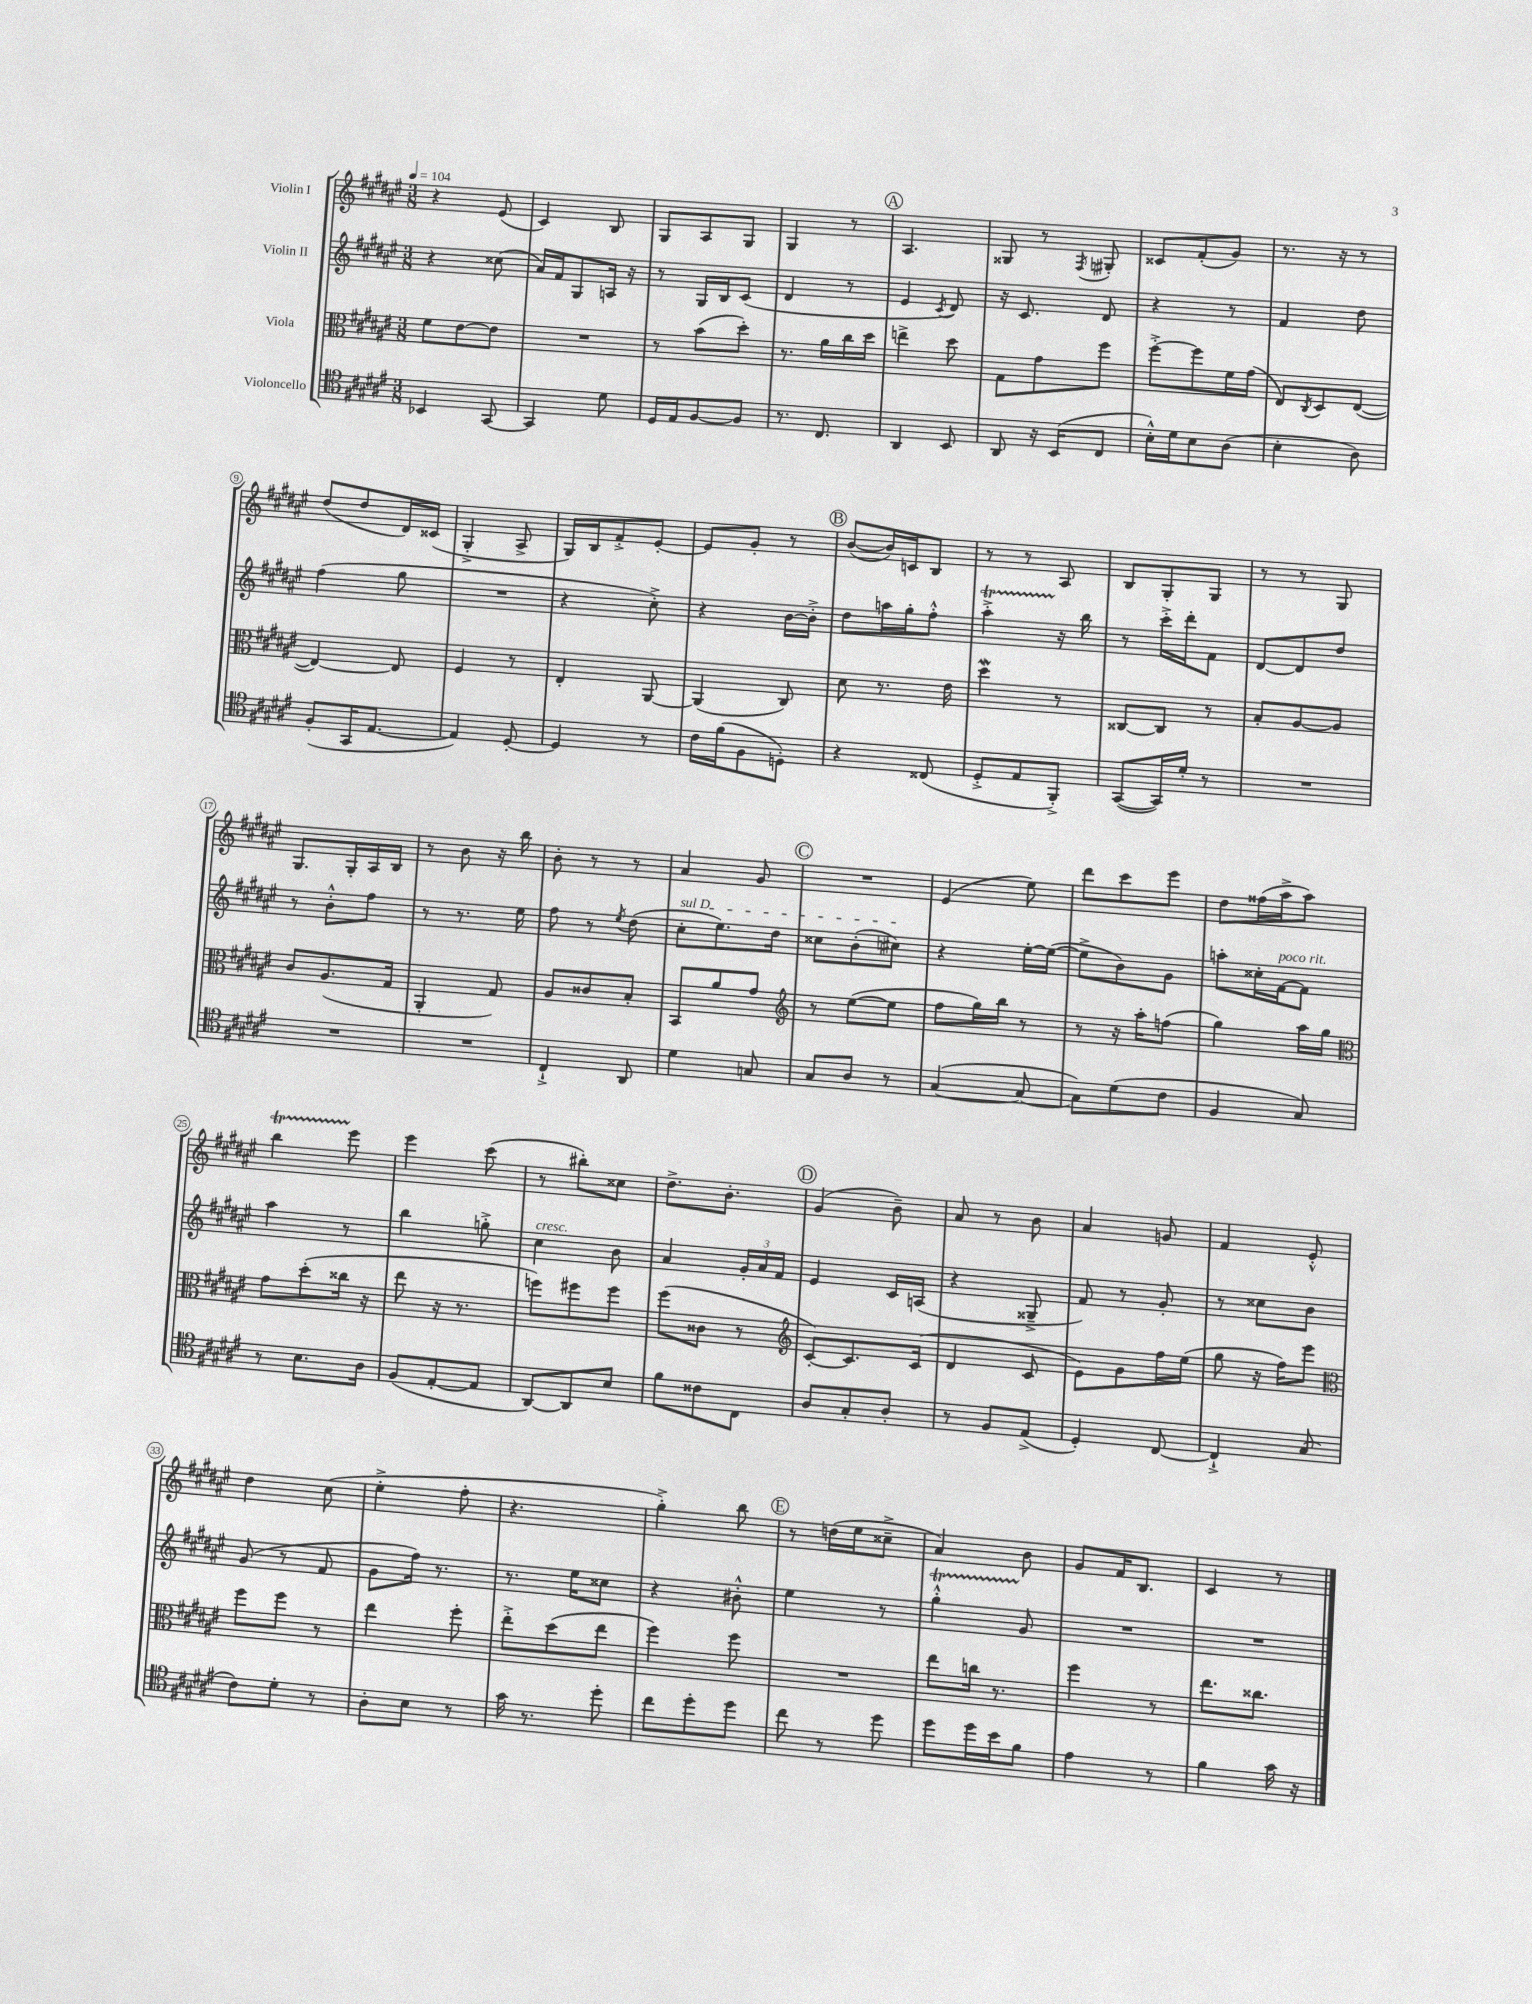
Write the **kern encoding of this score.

**kern	**kern	**kern	**kern
*staff4	*staff3	*staff2	*staff1
*clefC4	*clefC3	*clefG2	*clefG2
*k[f#c#g#d#a#e#]	*k[f#c#g#d#a#e#]	*k[f#c#g#d#a#e#]	*k[f#c#g#d#a#e#]
*M3/8	*M3/8	*M3/8	*M3/8
*MM104	*MM104	*MM104	*MM104
4BB-	8f#	4r	4r
.	[8e#	.	.
[8GG#	8e#]	(8cc##	(8e#
=	=	=	=
4GG#]	4.r	16a#)	4c#)
.	.	16f#	.
.	.	8G#	.
8d#	.	16A	8B
.	.	16r	.
=	=	=	=
16D#	8r	8r	8G#
16E#	.	.	.
[8F#	(8b	16G#	8A#
.	.	16B	.
8F#]	8dd#')	(8c#	8G#
=	=	=	=
8.r	8.r	4d#	4G#
8.C#	16a#	.	.
.	16cc#	8r	8r
.	16dd#	.	.
=	=	=	=
4AA#	4ee^	4e#	4.A#
.	.	8qc#	.
8BB	8dd#	8d#)	.
=	=	=	=
8AA#	8G#	16r	8G##
.	.	8.c#	.
16r	8g#	.	8r
(16BB	.	.	.
.	.	.	8qF#
8C#	8ff#	8d#	8G#'
=	=	=	=
16B'^^)	[8ff#'^	4r	8c##
16d#	.	.	.
8B	8ff#]	.	(8f#'
(8A#	16f#	8r	8g#)
.	(16g#	.	.
=	=	=	=
4B'	8E#)	4f#	8.r
.	8qC#	.	.
.	8D#	.	.
.	.	.	16r
8A#)	([8E#	8dd#	8r
=	=	=	=
(8F#'	4E#_)	(4ff#	(8dd#
16GG#	.	.	8dd#
[8.E#	.	.	.
.	8E#]	8gg#	16d#)
.	.	.	(16c##
=	=	=	=
4E#])	4F#	4.r	4G#'^
[8D#'	8r	.	8A#^
=	=	=	=
4D#]	4E#'	4r	16G#)
.	.	.	16B
.	.	.	8f#'^
8r	[8AA#	8cc#'^)	[8e#'
=	=	=	=
16c#	(4AA#]	4r	8e#]
(16f#	.	.	.
8F#	.	.	8g#'
8D')	8C#)	[16b	8r
.	.	16b'^]	.
=	=	=	=
4r	8d#	8dd#	([8b
.	8.r	16aa	16b])
.	.	16gg#'	16c
(8C##	.	8ff#'^^	8B
.	16e#	.	.
=	=	=	=
8D#'^	4dd#	4aa#'^	8r
8E#	.	.	8r
8FF#'^)	8r	16r	8A#
.	.	16bb	.
=	=	=	=
([8GG#	[8C##	8r	8B
16GG#])	8C##]	16ccc#'^	8G#'
16d#'	.	16ddd#'	.
8r	8r	8f#	8G#
=	=	=	=
4.r	8B'	[8d#	8r
.	[8A#	8d#]	8r
.	8A#]	8dd#	8G#
=	=	=	=
4.r	8c#	8r	8.G#
.	(8.A#	8b'^^	.
.	.	.	16G#'
.	.	8ff#	16A#
.	16G#	.	16B
=	=	=	=
4.r	4AA#'	8r	8r
.	.	8.r	8b
.	8G#)	.	16r
.	.	16ee#	16bb
=	=	=	=
4C#`^	8A#	8ff#	8b'
.	8c##	8r	8r
.	.	8qee#	.
8AA#	8B'	(8dd#	8r
=	=	=	=
4d#	8BB	8cc#'	4a#
.	8a#	8.ee#)	.
8G	8g#	.	8g#
.	.	16dd#	.
=	=	=	=
*	*clefG2	*	*
8G#	8r	8cc##	4.r
8A#	([8ee#	(8b'	.
8r	8ee#]	8cc#)	.
=	=	=	=
([4G#	8ff#	4r	(4e#
.	16gg#)	.	.
.	16bb	.	.
8G#_	8r	[16ee#'	8ee#)
.	.	(16ee#_	.
=	=	=	=
8G#])	8r	8ee#^]	8ddd#
(8d#	16r	8b)	8ccc#
.	16aa#'	.	.
8c#	(8ff	8g#	8eee#
=	=	=	=
4F#	4gg#)	8aa'	8dd#
.	.	16cc##'	(16ff##
.	.	[16f#	16aa#^
8G#)	16aa#	8f#]	8aa#)
.	16gg#	.	.
=	=	=	=
*	*clefC3	*	*
8r	8g#	4aa#	4bb
8.B	(8dd#'	.	.
.	16cc##	8r	8eee#
16A#	16r	.	.
=	=	=	=
(8F#	8ee#	4bb	4eee#
[8E#'	16r	.	.
.	8.r	.	.
8E#]	.	8gg'^	(8ccc#
=	=	=	=
[8AA#)	8ff)	4cc#	8r
8AA#]	8ff#	.	8bb#')
8B	8ff#	8b	8cc##
=	=	=	=
8f#	(8ff#	4a#	8.dd#^
8c##	8c##	.	.
.	.	.	8.b'
8C#	8r	24g#'	.
.	.	24a#	.
.	.	24f#	.
=	=	=	=
*	*clefG2	*	*
8A#	[8c#')	4e#	(4g#
8G#'	8.c#]	.	.
8A#'	.	16c#	8b~)
.	(16c#	(16A	.
=	=	=	=
8r	4d#	4r	8a#
8F#	.	.	8r
(8E#^	8c#	8G##~^	8b
=	=	=	=
4D#')	8e#)	8f#)	4a#
.	8g#	8r	.
[8C#	16ff#	8g#'	8g
.	(16ee#	.	.
=	=	=	=
4C#`^]	8gg#	8r	4f#
.	16r	8cc##	.
.	16ff#)	.	.
(8G#	8eee#	8b	8e#'^^
=	=	=	=
*	*clefC3	*	*
8c#)	8ff#	(8g#	4dd#
8d#'	8ff#	8r	.
8r	8r	8f#	(8cc#
=	=	=	=
8A#'	4ee#	8g#	4ee#'^
8B	.	16ff#)	.
.	.	8.r	.
8r	8ff#'	.	8ff#'
=	=	=	=
16g#	8ee#'^	8.r	4.r
8.r	.	.	.
.	(8dd#	.	.
.	.	16ee#	.
8dd#'	8ee#	8cc##	.
=	=	=	=
8cc#	4ff#)	4r	4gg#'^)
8dd#'	.	.	.
8dd#	8ff#	8b#'^^	8bb
=	=	=	=
8cc#	4.r	4ee#	8r
8r	.	.	(16dd
.	.	.	16ee#
8dd#	.	8r	8cc##~^
=	=	=	=
8dd#	8ee#	4gg#'^^	4a#)
16dd#	16cc	.	.
16b	8.r	.	.
8f#	.	8g#	8b
=	=	=	=
4e#	4ff#	4.r	8g#
.	.	.	16f#
.	.	.	8.B
8r	8r	.	.
=	=	=	=
4f#	8.ee#	4.r	4c#
.	8.cc##	.	.
16g#	.	.	8r
16r	.	.	.
==	==	==	==
*-	*-	*-	*-
